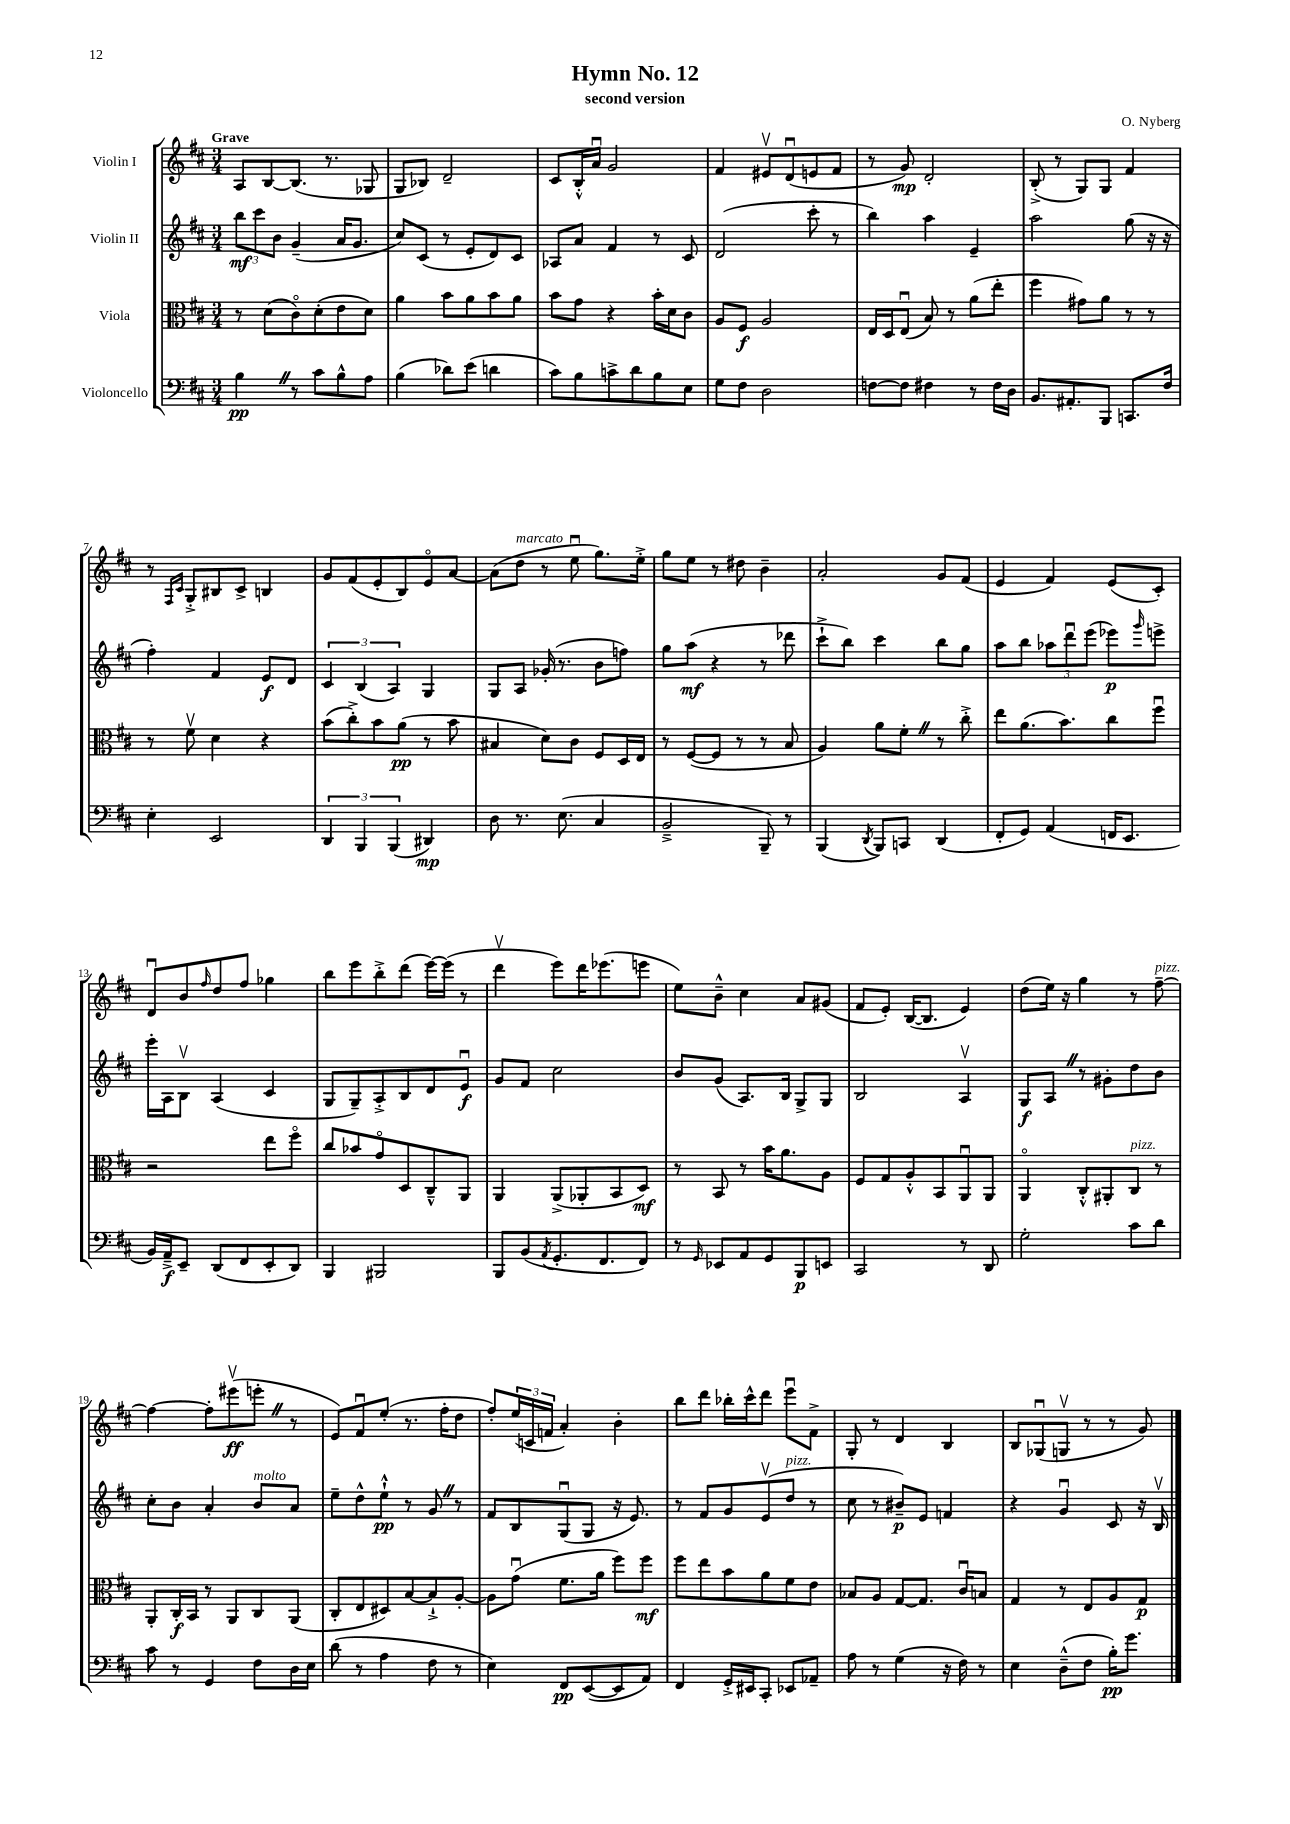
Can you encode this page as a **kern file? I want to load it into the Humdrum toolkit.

**kern	**dynam	**kern	**dynam	**kern	**dynam	**kern	**dynam
*part4	*part4	*part3	*part3	*part2	*part2	*part1	*part1
*staff4	*staff4	*staff3	*staff3	*staff2	*staff2	*staff1	*staff1
*I"Violoncello	*	*I"Viola	*	*I"Violin II	*	*I"Violin I	*
*clefF4	*	*clefC3	*	*clefG2	*	*clefG2	*
*k[f#c#]	*	*k[f#c#]	*	*k[f#c#]	*	*k[f#c#]	*
*M3/4	*	*M3/4	*	*M3/4	*	*M3/4	*
=1	=1	=1	=1	=1	=1	=1	=1
!	!	!	!	!	!	!LO:TX:a:B:t=Grave	!
4BZ\	pp	8r	.	12bb\L	mf	8A/L	.
.	.	.	.	12ccc#\	.	.	.
.	.	(8d\L	.	.	.	[8B/	.
.	.	.	.	12b\J	.	.	.
8r	.	8c#\)	.	(4g~/	.	(8.B/J]	.
8c#\L	.	(8d'\	.	.	.	.	.
.	.	.	.	.	.	8.r	.
8B^^\	.	8e\	.	16a/KL	.	.	.
.	.	.	.	8.g/J	.	.	.
8A\J	.	8d\J)	.	.	.	8G-X/	.
=2	=2	=2	=2	=2	=2	=2	=2
(4B\	.	4a\	.	8cc#/L)	.	8G/L	.
.	.	.	.	(8c#/J	.	8B-X/J)	.
8d-X\L)	.	8b\L	.	8r	.	2d~/	.
(8e\J	.	8a\	.	8e'/L	.	.	.
4dn\	.	8b\	.	8d/)	.	.	.
.	.	8a\J	.	8c#/J	.	.	.
=3	=3	=3	=3	=3	=3	=3	=3
8c#\L)	.	8b\L	.	8A-X/L	.	8c#/L	.
8B\	.	8g\J	.	8a/J	.	16B'^^/L	.
.	.	.	.	.	.	16au/JJ	.
8cn^\	.	4r	.	4f#/	.	2g/	.
8d\	.	.	.	.	.	.	.
8B\	.	16b'\LL	.	8r	.	.	.
.	.	16d\J	.	.	.	.	.
8E\J	.	8c#\J	.	8c#/	.	.	.
=4	=4	=4	=4	=4	=4	=4	=4
8G\L	.	8A/L	.	(2d/	.	4f#/	.
8F#\J	.	8F#/J	f	.	.	.	.
2D\	.	2A/	.	.	.	8e#Xv/L	.
.	.	.	.	.	.	(8du/	.
.	.	.	.	8ccc#'\	.	8en/	.
.	.	.	.	8r	.	8f#/J	.
=5	=5	=5	=5	=5	=5	=5	=5
[8Fn\L	.	16E/LL	.	4bb\)	.	8r	.
.	.	16D/J	.	.	.	.	.
8F\J]	.	(8Eu/J	.	.	.	8g/)	mp
4F#X\	.	8B/)	.	4aa\	.	2d'/	.
.	.	8r	.	.	.	.	.
8r	.	(8a\L	.	4e~/	.	.	.
16F#\LL	.	8ee'\J	.	.	.	.	.
16D\JJ	.	.	.	.	.	.	.
=6	=6	=6	=6	=6	=6	=6	=6
8.BB/L	.	4ff#\	.	2aa\	.	(8B'^/	.
.	.	.	.	.	.	8r	.
8.AA#X'/	.	.	.	.	.	.	.
.	.	8g#X\L)	.	.	.	8G/L)	.
8BBB/J	.	8a\J	.	.	.	8G/J	.
8.CCn/L	.	8r	.	(8gg\	.	4f#/	.
.	.	8r	.	16r	.	.	.
16F#/Jk	.	.	.	16r	.	.	.
!!LO:LB:g=z
=7	=7	=7	=7	=7	=7	=7	=7
4E'\	.	8r	.	4ff#'\)	.	8r	.
.	.	.	.	.	.	16qqF#/LL	.
.	.	.	.	.	.	16qqc#/JJ	.
.	.	8f#v\	.	.	.	8G'^/L	.
2EE/	.	4d\	.	4f#/	.	8B#X/	.
.	.	.	.	.	.	8c#^/J	.
.	.	4r	.	8e/L	f	4Bn/	.
.	.	.	.	8d/J	.	.	.
=8	=8	=8	=8	=8	=8	=8	=8
6DD/	.	(8b\L	.	6c#/	.	8g/L	.
.	.	8cc#'^\)	.	.	.	(8f#/	.
6BBB/	.	.	.	(6B/	.	.	.
.	.	8b\	.	.	.	8e'/	.
(6BBB/	.	.	.	6A/)	.	.	.
.	.	(8a\J	pp	.	.	8B/)	.
4DD#X/)	mp	8r	.	4G/	.	8e/	.
.	.	8b\	.	.	.	[8a/J	.
=9	=9	=9	=9	=9	=9	=9	=9
8D\	.	4B#X/	.	8G/L	.	(8a\L]	.
!	!	!	!	!	!	!LO:TX:a:i:t=marcato	!
8.r	.	.	.	8A/J	.	8dd\J	.
.	.	8d\L)	.	(16g-X'/	.	8r	.
(8.E\	.	.	.	8.r	.	.	.
.	.	8c#\J	.	.	.	8eeu\	.
4C#/	.	8F#/L	.	8b\L	.	8.gg\L)	.
.	.	16D/L	.	8ffn\J)	.	.	.
.	.	16E/JJ	.	.	.	16ee'^\Jk	.
=10	=10	=10	=10	=10	=10	=10	=10
2BB~^/	.	8r	.	8gg\L	.	8gg\L	.
.	.	([8F#/L	.	(8aa\J	mf	8ee\J	.
.	.	8F#/J]	.	4r	.	8r	.
.	.	8r	.	.	.	8dd#X\	.
8BBB~/)	.	8r	.	8r	.	4b~\	.
8r	.	8B/	.	8ddd-X\	.	.	.
=11	=11	=11	=11	=11	=11	=11	=11
(4BBB/	.	4A/)	.	8ccc#`^\L	.	2a'/	.
.	.	.	.	8bb\J)	.	.	.
8qDD/	.	.	.	.	.	.	.
8BBB/L)	.	8a\L	.	4ccc#\	.	.	.
8CCn/J	.	8f#'Z\J	.	.	.	.	.
(4DD/	.	8r	.	8bb\L	.	8g/L	.
.	.	8cc#'^\	.	8gg\J	.	(8f#/J	.
=12	=12	=12	=12	=12	=12	=12	=12
8FF#'/L	.	8ee\L	.	8aa\L	.	4e/	.
8GG/J)	.	(8.a\	.	8bb\J	.	.	.
(4AA/	.	.	.	12aa-X\L	.	4f#/)	.
.	.	8.b\)	.	.	.	.	.
.	.	.	.	12dddu\	.	.	.
.	.	.	.	(12eee\J	.	.	.
16FFn/KL	.	8cc#\	.	8eee-X\L)	p	(8e/L	.
8.EE/J	.	.	.	.	.	.	.
.	.	.	.	16qqggg/	.	.	.
.	.	8ff#u\J	.	8eeen^\J	.	8c#'/J)	.
!!LO:LB:g=z
=13	=13	=13	=13	=13	=13	=13	=13
16BB/LL)	.	2r	.	16eee'\LL	.	8du/L	.
16AA~^/J	f	.	.	16A\J	.	.	.
8EE~/J	.	.	.	8Bv\J	.	8b/	.
.	.	.	.	.	.	16qqff#/	.
(8DD/L	.	.	.	(4A/	.	8dd/	.
8FF#/	.	.	.	.	.	8ff#/J	.
8EE'/	.	8ee\L	.	4c#/	.	4gg-X\	.
8DD/J)	.	8ff#\J	.	.	.	.	.
=14	=14	=14	=14	=14	=14	=14	=14
4BBB/	.	8cc#/L	.	8G/L	.	8bb\L	.
.	.	8b-X/	.	8G~/)	.	8eee\	.
2BBB#X/	.	8g/	.	8A'^/	.	8bb'^\	.
.	.	8D/	.	8B/	.	(8ddd\J	.
.	.	8C#~^^/	.	8d/	.	[16eee\LL)	.
.	.	.	.	.	.	(16eee\JJ]	.
.	.	8AA/J	.	8eu/J	f	8r	.
=15	=15	=15	=15	=15	=15	=15	=15
8BBB/L	.	4AA/	.	8g/L	.	4dddv\	.
(8BB/	.	.	.	8f#/J	.	.	.
8qAA/	.	.	.	.	.	.	.
8.GG'/	.	(8AA^/L	.	2cc#\	.	8eee\L)	.
.	.	8AA-X'/	.	.	.	16ddd\K	.
8.FF#/	.	.	.	.	.	(8.eee-X\	.
.	.	8BB/	.	.	.	.	.
8FF#/J)	.	8D/J)	mf	.	.	8eeen\J	.
=16	=16	=16	=16	=16	=16	=16	=16
8r	.	8r	.	8b/L	.	8ee\L)	.
16qqGG/	.	.	.	.	.	.	.
8EE-X/L	.	8BB/	.	(8g/J	.	8b~^^\J	.
8AA/	.	8r	.	8.A/L)	.	4cc#\	.
8GG/	.	16b\KL	.	.	.	.	.
.	.	8.a\	.	16B/Jk	.	.	.
8BBB/	p	.	.	8G^/L	.	8a/L	.
8EEn/J	.	8A\J	.	8G/J	.	(8g#X/J	.
=17	=17	=17	=17	=17	=17	=17	=17
2CC#/	.	8F#/L	.	2B/	.	8f#/L	.
.	.	8G/	.	.	.	8e'/J)	.
.	.	8A'^^/	.	.	.	([16B/KL	.
.	.	.	.	.	.	8.B/J]	.
.	.	8BB/	.	.	.	.	.
8r	.	8AAu/	.	4Av/	.	4e/)	.
8DD/	.	8AA/J	.	.	.	.	.
=18	=18	=18	=18	=18	=18	=18	=18
2G'\	.	4AA/	.	8G/L	f	(8dd\L	.
.	.	.	.	8AZ/J	.	16ee\Jk)	.
.	.	.	.	.	.	16r	.
.	.	8C#'^^/L	.	8r	.	4gg\	.
.	.	8AA#X'/	.	8g#X'\L	.	.	.
!	!	!LO:TX:a:i:t=pizz.	!	!	!	!	!
8c#\L	.	8C#/J	.	8dd\	.	8r	.
!	!	!	!	!	!	!LO:TX:a:i:t=pizz.	!
8d\J	.	8r	.	8b\J	.	[8ff#~\	.
!!LO:LB:g=z
=19	=19	=19	=19	=19	=19	=19	=19
8c#\	.	8AA'/L	.	8cc#'\L	.	4ff#\_	.
8r	.	16C#'/L	f	8b\J	.	.	.
.	.	16BB/JJ	.	.	.	.	.
4GG/	.	8r	.	4a'/	.	8ff#'\L]	.
.	.	8AA/L	.	.	.	(8eee#Xv\	ff
!	!	!	!	!LO:TX:a:i:t=molto	!	!	!
8F#\L	.	8C#/	.	8b/L	.	8eeen'Z\J	.
16D\L	.	(8AA/J	.	8a/J	.	8r	.
16E\JJ	.	.	.	.	.	.	.
=20	=20	=20	=20	=20	=20	=20	=20
(8d\	.	8C#'/L	.	8ee~\L	.	8e/L)	.
8r	.	8E/	.	8dd^^\	.	8f#u/	.
4A\	.	8D#X/)	.	8ee`^^\J	pp	(8ee'/J	.
.	.	[8B/	.	8r	.	8.r	.
8F#\	.	8B`^/]	.	8gZ/	.	.	.
.	.	.	.	.	.	16ff#'\KL	.
8r	.	[8A'/J	.	8r	.	8dd\J	.
=21	=21	=21	=21	=21	=21	=21	=21
4E\)	.	8A\L]	.	8f#/L	.	8ff#'/L)	.
.	.	(8gu\J	.	8B/	.	(24ee/L	.
.	.	.	.	.	.	24cn/	.
.	.	.	.	.	.	24fn/JJ	.
8FF#/L	pp	8.f#\L	.	(8Gu/	.	4a'/)	.
([8EE/	.	.	.	8G/J	.	.	.
.	.	16a\Jk	.	.	.	.	.
8EE/]	.	8ff#\L)	.	16r	.	4b'\	.
.	.	.	.	8.e/)	.	.	.
8AA/J)	.	8ff#\J	mf	.	.	.	.
=22	=22	=22	=22	=22	=22	=22	=22
4FF#/	.	8ff#\L	.	8r	.	8bb\L	.
.	.	8ee\	.	8f#/L	.	8ddd\J	.
16GG'^/LL	.	8b\	.	8g/	.	16bb-X'\LL	.
16EE#X/J	.	.	.	.	.	16ccc#^^\J	.
8CC#'/J	.	8a\	.	(8ev/	.	8ddd\J	.
!	!	!	!	!LO:TX:a:i:t=pizz.	!	!	!
8EE-X/L	.	8f#\	.	8dd/J	.	8eeeu\L	.
8AA-X~/J	.	8e\J	.	8r	.	8f#^\J	.
=23	=23	=23	=23	=23	=23	=23	=23
8A\	.	8B-X/L	.	8cc#\	.	8G'/	.
8r	.	8A/J	.	8r	.	8r	.
(4G\	.	[8G/L	.	8b#X~/L)	p	4d/	.
.	.	8.G/J]	.	8e/J	.	.	.
16r	.	.	.	4fn/	.	4B/	.
16F#\)	.	16c#u/KL	.	.	.	.	.
8r	.	8Bn/J	.	.	.	.	.
=24	=24	=24	=24	=24	=24	=24	=24
4E\	.	4G/	.	4r	.	8B/L	.
.	.	.	.	.	.	(8G-Xu/	.
(8D~^^\L	.	8r	.	4gu/	.	8Gnv/J	.
8F#\J	.	8E/L	.	.	.	8r	.
16B'\KL)	pp	8A/	.	8c#/	.	8r	.
8.g\J	.	.	.	.	.	.	.
.	.	8G/J	p	16r	.	8g/)	.
.	.	.	.	16Bv/	.	.	.
==	==	==	==	==	==	==	==
*-	*-	*-	*-	*-	*-	*-	*-
